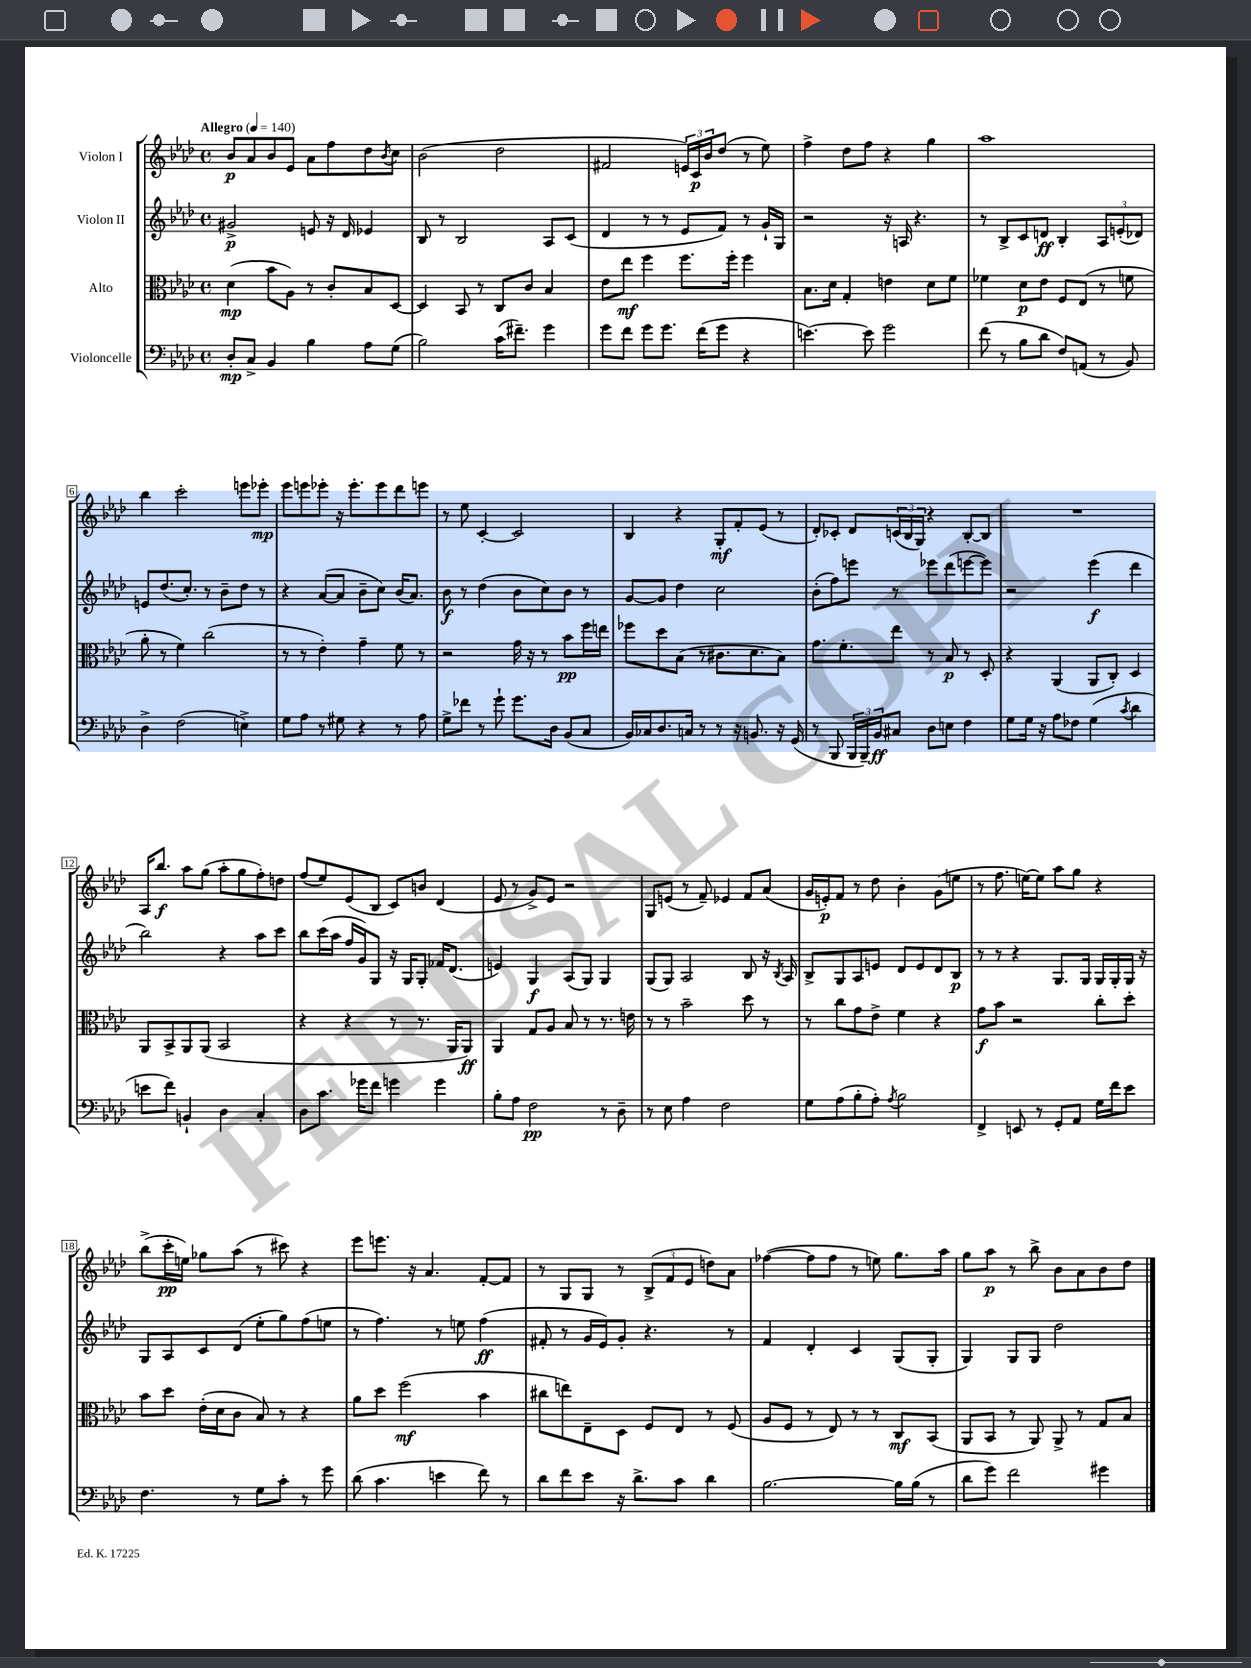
<<
\new StaffGroup <<
\new Staff = "s0" \with { instrumentName = "Violon I" } {
    \clef treble \key aes \major \defaultTimeSignature \time 4/4 \tempo "Allegro" 4 = 140
    bes'8\p aes'8 bes'8 ees'8 aes'8 f''8 des''8 \acciaccatura { bes'8 } c''8 |
    bes'2( des''2 |
    fis'2 \tuplet 3/2 { e'16) c'16\p bes'16 } des''8( r8 ees''8) |
    f''4-> des''8 f''8 r4 g''4 |
    aes''1 |
    bes''4 c'''2-. e'''8 ees'''8-.\mp |
    ees'''8 e'''8 ees'''8-. r16 ees'''8.-. ees'''8 des'''8 e'''8 |
    r8 ees''8 c'4~-. c'2 |
    bes4 r4 g8-.\mf f'8-. ees'8( r8 |
    des'8-.) ces'8-. des'8 \tuplet 3/2 { c'16( bes16 g16) } r4 bes8~-. bes8 |
    R1 |
    aes16 bes''8.\f aes''8 g''8( aes''8-. g''8 f''8-.) d''8 |
    f''8( ees''8) ees'8( bes8 c'8) b'8 des'4( |
    ees'8 r8 g'8->) ees'8 r2 |
    g8 e'8( r8 f'8--) ees'4 f'8 aes'8( |
    g'16 e'16-.\p) f'8 r8 des''8 bes'4-. g'8( e''8 |
    r8 f''8. e''16~) e''8 aes''8 g''8 r4 |
    bes''8->( c'''16-.\pp e''16) ges''8 aes''8( r8 cis'''8) r4 |
    ees'''8 e'''8. r16 aes'4. f'8~-. f'8 |
    r8 g8 g8 r8 \tuplet 3/2 { bes8->( f'8 ees'8 } d''8) aes'8 |
    fes''4~( fes''8 fes''8 r8 e''8) g''8. aes''16 |
    g''8 aes''8\p r8 bes''8-> bes'8 aes'8 bes'8 des''8 \bar "|." |
}
\new Staff = "s1" \with { instrumentName = "Violon II" } {
    \clef treble \key aes \major \defaultTimeSignature \time 4/4
    gis'2->\p e'8 r16 des'16 ees'4 |
    bes8 r8 bes2 aes8 c'8( |
    des'4 r8 r8 ees'8 f'8) r8 g'16-! g16 |
    r2 r16 a16 r4. |
    r8 bes8-> c'8 d'8\ff bes4-. \tuplet 3/2 { aes8 e'8-.( des'8) } |
    e'8 des''8.( c''8.-.) r8 bes'8-- des''8 r8 |
    r4 aes'8~( aes'8 bes'8-- c''8) bes'16( aes'8.) |
    bes'8\f r8 des''4( bes'8 c''8) bes'8 r8 |
    g'8~ g'8 des''4 c''2 |
    bes'8-.( f''8) e'''8 r8 ees'''8 des'''8( e'''8~ e'''8) |
    r2 ees'''4\f( des'''4 |
    bes''2) r4 aes''8 c'''8 |
    bes''8 c'''16( aes''16 f''16 g'16) g8 r16 g16 g8-. fes'16 des'8.( |
    e'4) g4\f aes8( g8) g4 |
    g8( g8) aes2 bes8 r16 \acciaccatura { bes8 } aes16 |
    bes8-> g8 aes8 e'8 des'8 e'8 des'8 bes8\p |
    r8 r8 r4 g8. g16 g16 g16-. g16 r16 |
    g8 aes8 c'8 des'8( ees''8-. g''8) f''8( e''8 |
    r8 f''4.) r8 e''8 f''4\ff( |
    fis'8-. r8 g'16 ees'16) g'8-. r4. r8 |
    f'4 des'4-. c'4 g8( g8-. |
    g4) g8 g8 des''2 \bar "|." |
}
\new Staff = "s2" \with { instrumentName = "Alto" } {
    \clef alto \key aes \major \defaultTimeSignature \time 4/4
    des'4\mp( bes'8 aes8) r8 c'8-. bes8 des8~ |
    des4 bes,8 r8 c8 c'8 bes4 |
    ees'8 ees''8\mf f''4 f''8. f''16-. f''4 |
    bes8. des'16 g4-. e'4 des'8 f'8 |
    fes'4 des'8\p ees'8 f8 ees8( r8 f'8 |
    aes'8-. r8 f'4) c''2( |
    r8 r8 ees'4-.) g'4-- f'8 r8 |
    r2 g'16 r16 r8 bes'8\pp f''16 e''16 |
    fes''8 des''8 bes8( r8 cis'8. des'8. bes8) |
    g'8. f'8.-. ees''8 r8 bes8\p r8 des8-. |
    r4 aes,4( aes,8 c8-.) des4 |
    aes,8 bes,8-> aes,8 aes,8( bes,2 |
    r4 r4 r8 r8. aes,16 aes,8\ff) |
    aes,4 g8 aes8 bes8 r8 r8. e'16 |
    r8 r8 bes'2-- des''8 r8 |
    r8 c''8 g'8 ees'8-> f'4 r4 |
    g'8\f bes'8 r2 c''8-. des''8-. |
    bes'8 des''8 ees'16-.( des'16 c'8 bes8) r8 r4 |
    aes'8 des''8 f''2\mf( bes'4 |
    cis''8 e''8) ees8-- des8 f8 ees8 r8 f8( |
    aes8 f8 r8 ees8) r8 r8 c8\mf bes,8( |
    aes,8 bes,8 r8 aes,8) aes,8-> r8 g8 bes8 \bar "|." |
}
\new Staff = "s3" \with { instrumentName = "Violoncelle" } {
    \clef bass \key aes \major \defaultTimeSignature \time 4/4
    des8-.\mp c8-> bes,4 bes4 aes8 g8( |
    bes2) c'16( fis'8.--) g'4 |
    g'8 f'8 g'8 g'8. f'16( g'8 r4 |
    e'4.~) e'8 g'2 |
    f'8( r8 bes8 des'8 f8) a,8( r8 bes,8) |
    des4-> f2( e4->) |
    g8 aes8 r8 gis8 r4 r8 aes8 |
    g8-> fes'8 r8 g'8-! g'8. des16 bes,8( c8 |
    bes,16) ces16 des8. c16 r8 r8 r16 b,8. r16 g,16( |
    r8 bes,,8 \tuplet 3/2 { bes,,16 bes,,16--) bes,16\ff } cis8 des8 e8 f4 |
    g8 g16 r16 aes8 fes8 g4( \acciaccatura { c'8 } des'4 |
    e'8 f'8) b,4-! des4 c4-. |
    des8 c'8. ges'16 f'8 g'4 g'4 |
    bes8-. aes8 f2\pp r8 des8-- |
    r8 ees8 aes4 f2 |
    g8 aes8( bes8-. aes8-.) \acciaccatura { aes8 } bes2 |
    f,4-> e,8 r8 g,8-. aes,8 g16 f'16 ees'8 |
    f4. r8 g8 c'8-. r8 g'8 |
    des'8( c'4. e'4 f'8) r8 |
    des'8 f'8 ees'8 r16 des'8.-> c'8 des'4 |
    bes2.~ bes16 bes16( r8 |
    des'8 g'8) f'2 gis'4 \bar "|." |
}
>>
>>
